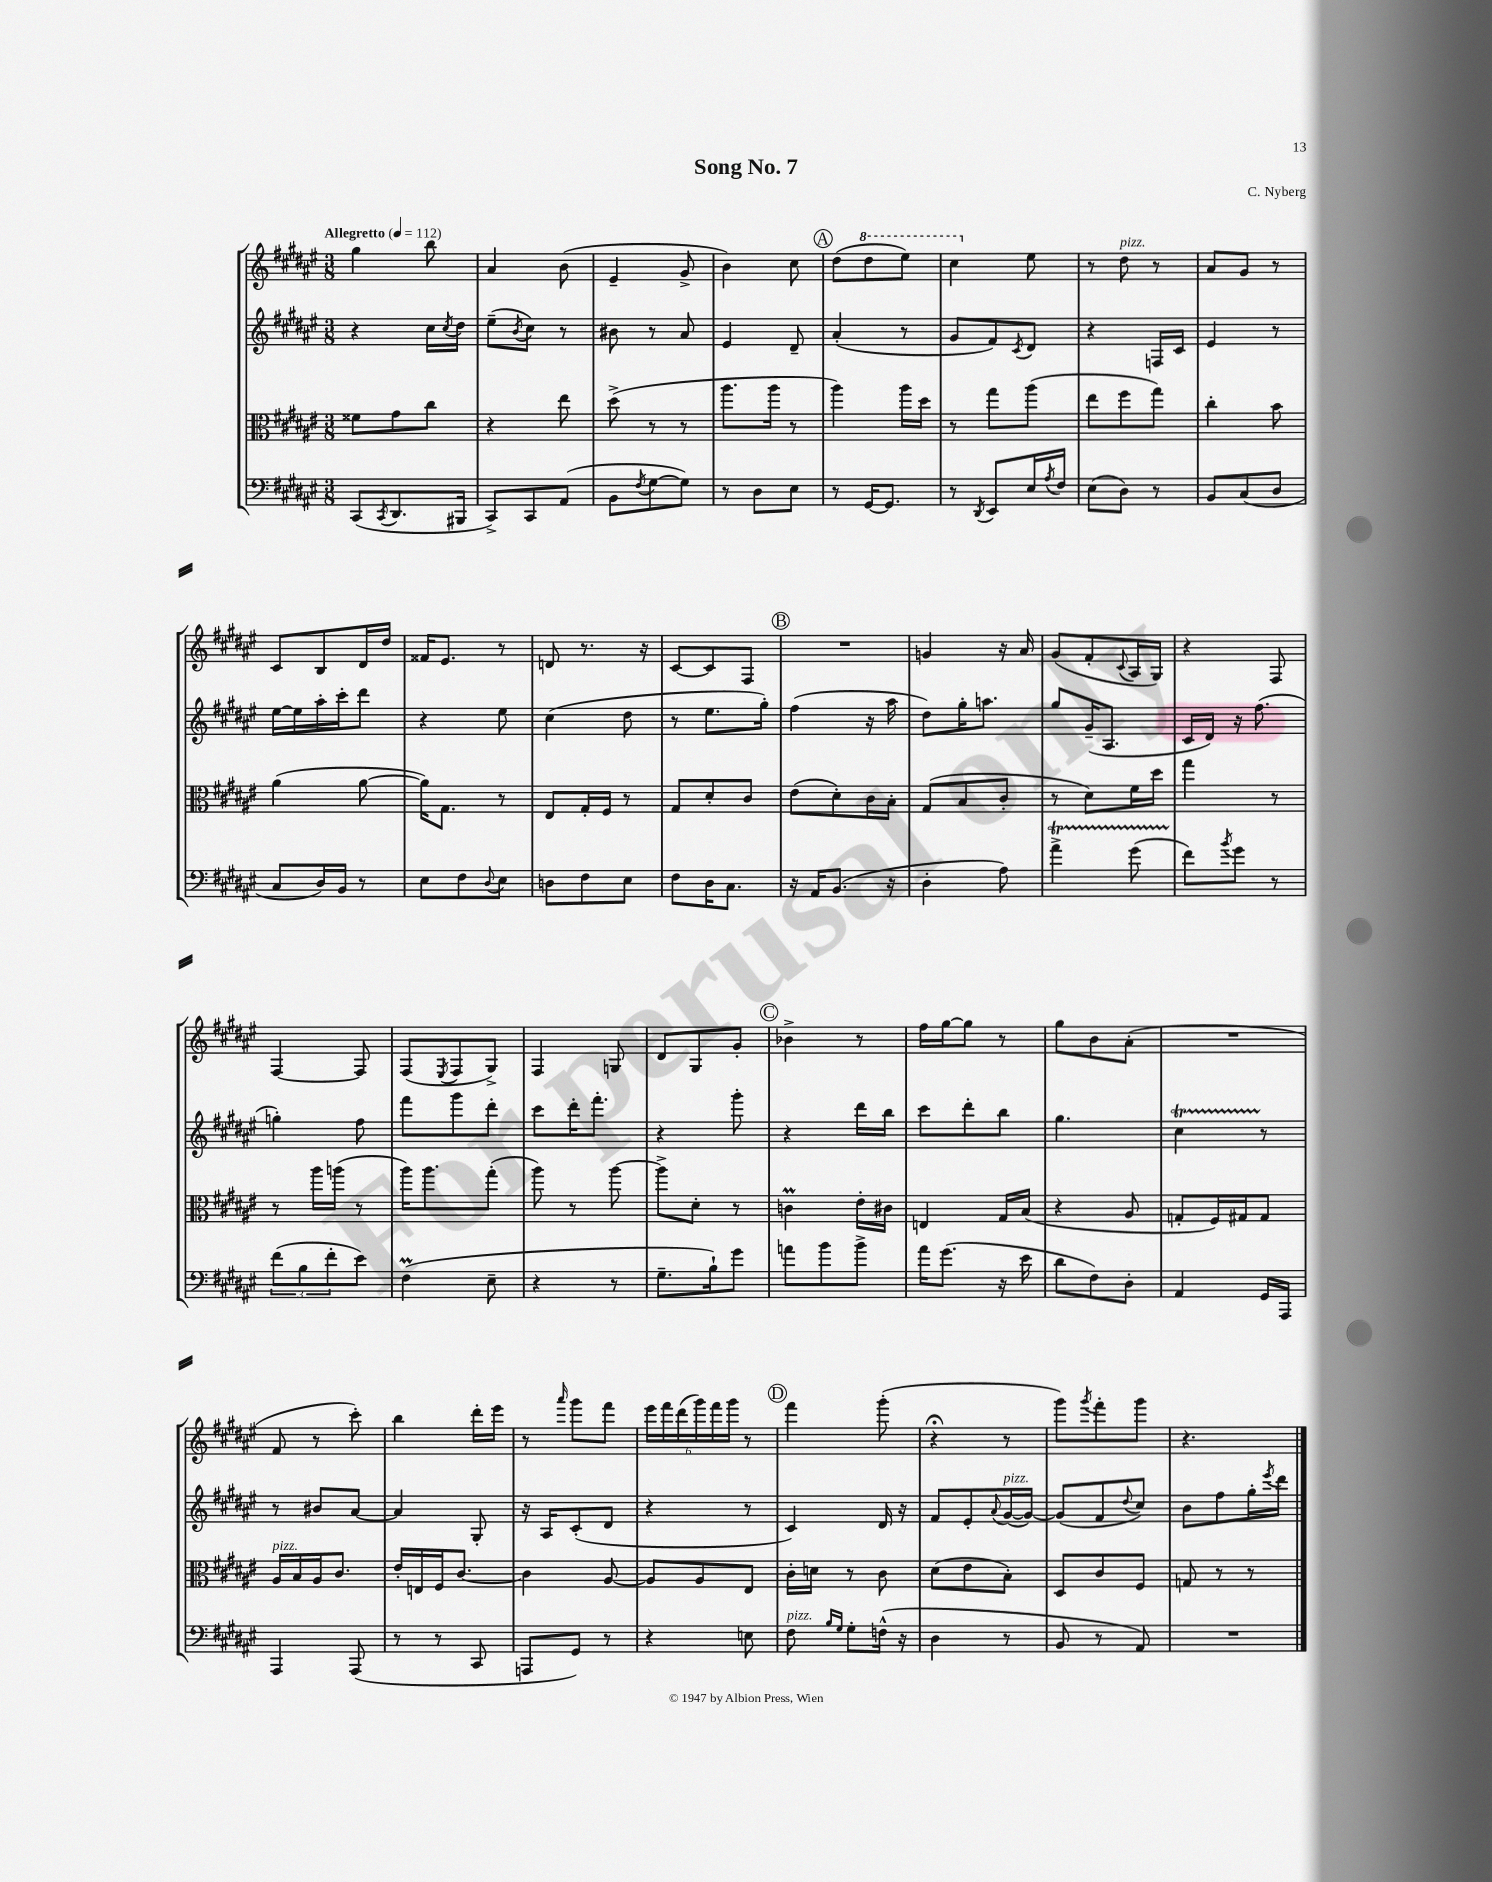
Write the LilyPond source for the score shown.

\header { title = "Song No. 7" composer = "C. Nyberg" }
<<
\new StaffGroup <<
\new Staff = "s0" {
    \clef treble \key fis \major \numericTimeSignature \time 3/8 \tempo "Allegretto" 4 = 112
    gis''4 b''8 |
    ais'4 b'8( |
    eis'4-- gis'8-> |
    b'4) cis''8 |
    \mark \markup { \circle "A" } dis''8( \ottava #1 dis'''8 eis'''8) |
    cis'''4 \ottava #0 eis''8 |
    r8 dis''8^\markup { \italic "pizz." } r8 |
    ais'8 gis'8 r8 |
    cis'8 b8 dis'16 dis''16 |
    fisis'16 eis'8. r8 |
    d'8 r8. r16 |
    cis'8~ cis'8 fis8 |
    \mark \markup { \circle "B" } R4. |
    g'4 r16 ais'16 |
    gis'8( fis'8-. \appoggiatura { cis'8 } ais16 gis16) |
    r4 fis8 |
    fis4~ fis8 |
    fis8( \acciaccatura { eis8 } fis8 gis8->) |
    fis4 g8 |
    dis'8 gis8 gis'8-. |
    \mark \markup { \circle "C" } bes'4-> r8 |
    fis''16 gis''16~ gis''8 r8 |
    gis''8 b'8 ais'8-.( |
    R4. |
    fis'8 r8 cis'''8-.) |
    b''4 dis'''16-. eis'''16 |
    r8 \grace { ais'''16 } gis'''8 fis'''8 |
    \tuplet 6/4 { eis'''16 fis'''16 dis'''16( gis'''16) fis'''16 gis'''16 } r8 |
    \mark \markup { \circle "D" } fis'''4 gis'''8-.( |
    r4\fermata r8 |
    gis'''8) \acciaccatura { gis'''8 } fis'''8-. gis'''8 |
    r4. \bar "|." |
}
\new Staff = "s1" {
    \clef treble \key fis \major \numericTimeSignature \time 3/8
    r4 cis''16 \acciaccatura { cis''8 } dis''16 |
    eis''8--( \acciaccatura { b'8 } cis''8) r8 |
    bis'8 r8 ais'8 |
    eis'4 dis'8-- |
    \mark \markup { \circle "A" } ais'4-.( r8 |
    gis'8 fis'8) \acciaccatura { cis'8 } dis'8 |
    r4 f16 cis'16 |
    eis'4 r8 |
    eis''16~ eis''16 ais''16-. cis'''16-. dis'''8 |
    r4 eis''8 |
    cis''4( dis''8 |
    r8 eis''8. gis''16-.) |
    \mark \markup { \circle "B" } fis''4( r16 ais''16 |
    dis''8) gis''16-. a''8. |
    gis''8 gis'16--( ais8. |
    cis'16 dis'16) r16 fis''8.( |
    g''4-.) fis''8 |
    fis'''8 gis'''8 dis'''8-. |
    cis'''8 dis'''16-. fis'''8.-. |
    r4 gis'''8-. |
    \mark \markup { \circle "C" } r4 dis'''16 b''16 |
    cis'''8 dis'''8-. b''8 |
    gis''4. |
    cis''4\startTrillSpan r8\stopTrillSpan |
    r8 bis'8 ais'8~ |
    ais'4 gis8-. |
    r16 ais16 cis'8-.( dis'8 |
    r4 r8 |
    \mark \markup { \circle "D" } cis'4) dis'16 r16 |
    fis'8 eis'8-. \appoggiatura { ais'8 } gis'16~^\markup { \italic "pizz." }( gis'16~) |
    gis'8( fis'8 \appoggiatura { dis''8 } cis''8) |
    b'8 fis''8 gis''16-. \acciaccatura { eis'''8 } dis'''16 \bar "|." |
}
\new Staff = "s2" {
    \clef alto \key fis \major \numericTimeSignature \time 3/8
    fisis'8 gis'8 cis''8 |
    r4 eis''8 |
    dis''8->( r8 r8 |
    ais''8. ais''16 r8 |
    \mark \markup { \circle "A" } ais''4) ais''16 dis''16 |
    r8 gis''8 ais''8( |
    eis''8 fis''8 gis''8) |
    cis''4-. b'8 |
    ais'4( ais'8~ |
    ais'16) gis8. r8 |
    eis8 gis16-. fis16 r8 |
    gis8 dis'8-. cis'8 |
    \mark \markup { \circle "B" } eis'8( dis'8-.) cis'16 b16-. |
    gis8( b8 cis'8-. |
    r8 dis'8) fis'16 dis''16 |
    gis''4 r8 |
    r8 ais''16 a''16( r8 |
    ais''16) ais''8. gis''8-.( |
    ais''8) r8 ais''8~ |
    ais''8-> dis'8-. r8 |
    \mark \markup { \circle "C" } c'4\prall eis'16-. cis'16 |
    e4 gis16 b16( |
    r4 ais8 |
    g8-. fis16) gis16 gis8 |
    ais16^\markup { \italic "pizz." } b16 ais16 cis'8. |
    eis'16-. e16 fis16 cis'8.~ |
    cis'4 ais8~ |
    ais8 ais8 eis8 |
    \mark \markup { \circle "D" } cis'16-. d'16 r8 cis'8 |
    dis'8( eis'8 b8-.) |
    dis8 cis'8 fis8 |
    g8 r8 r8 \bar "|." |
}
\new Staff = "s3" {
    \clef bass \key fis \major \numericTimeSignature \time 3/8
    cis,8( \acciaccatura { cis,8 } dis,8. bis,,16 |
    cis,8->) cis,8 ais,8( |
    b,8 \acciaccatura { fis8 } gis8~ gis8) |
    r8 dis8 eis8 |
    \mark \markup { \circle "A" } r8 gis,16~ gis,8. |
    r8 \acciaccatura { dis,8 } eis,8 eis16 \acciaccatura { ais8 } fis16 |
    eis8( dis8) r8 |
    b,8 cis8( dis8 |
    cis8 dis16) b,16 r8 |
    eis8 fis8 \appoggiatura { dis8 } eis8 |
    d8 fis8 eis8 |
    fis8 dis16 cis8. |
    \mark \markup { \circle "B" } r16 ais,16 b,8.( r16 |
    dis4-. ais8) |
    ais'4->\startTrillSpan gis'8( |
    fis'8\stopTrillSpan) \acciaccatura { b'8 } gis'8 r8 |
    \tuplet 3/2 { fis'8( b8 fis'8-. } eis'8) |
    fis4\prall( eis8-- |
    r4 r8 |
    gis8.-- b16-!) gis'8 |
    \mark \markup { \circle "C" } a'8 b'8 b'8-> |
    ais'16 gis'8.( r16 eis'16 |
    dis'8 fis8) dis8-. |
    ais,4 gis,16 ais,,16 |
    ais,,4 ais,,8( |
    r8 r8 cis,8 |
    a,,8 gis,8) r8 |
    r4 e8 |
    \mark \markup { \circle "D" } fis8^\markup { \italic "pizz." } \grace { b16 gis16 } gis8-. f16-^( r16 |
    dis4 r8 |
    b,8 r8 ais,8) |
    R4. \bar "|." |
}
>>
>>
\layout { \context { \Score \remove "Bar_number_engraver" } }
